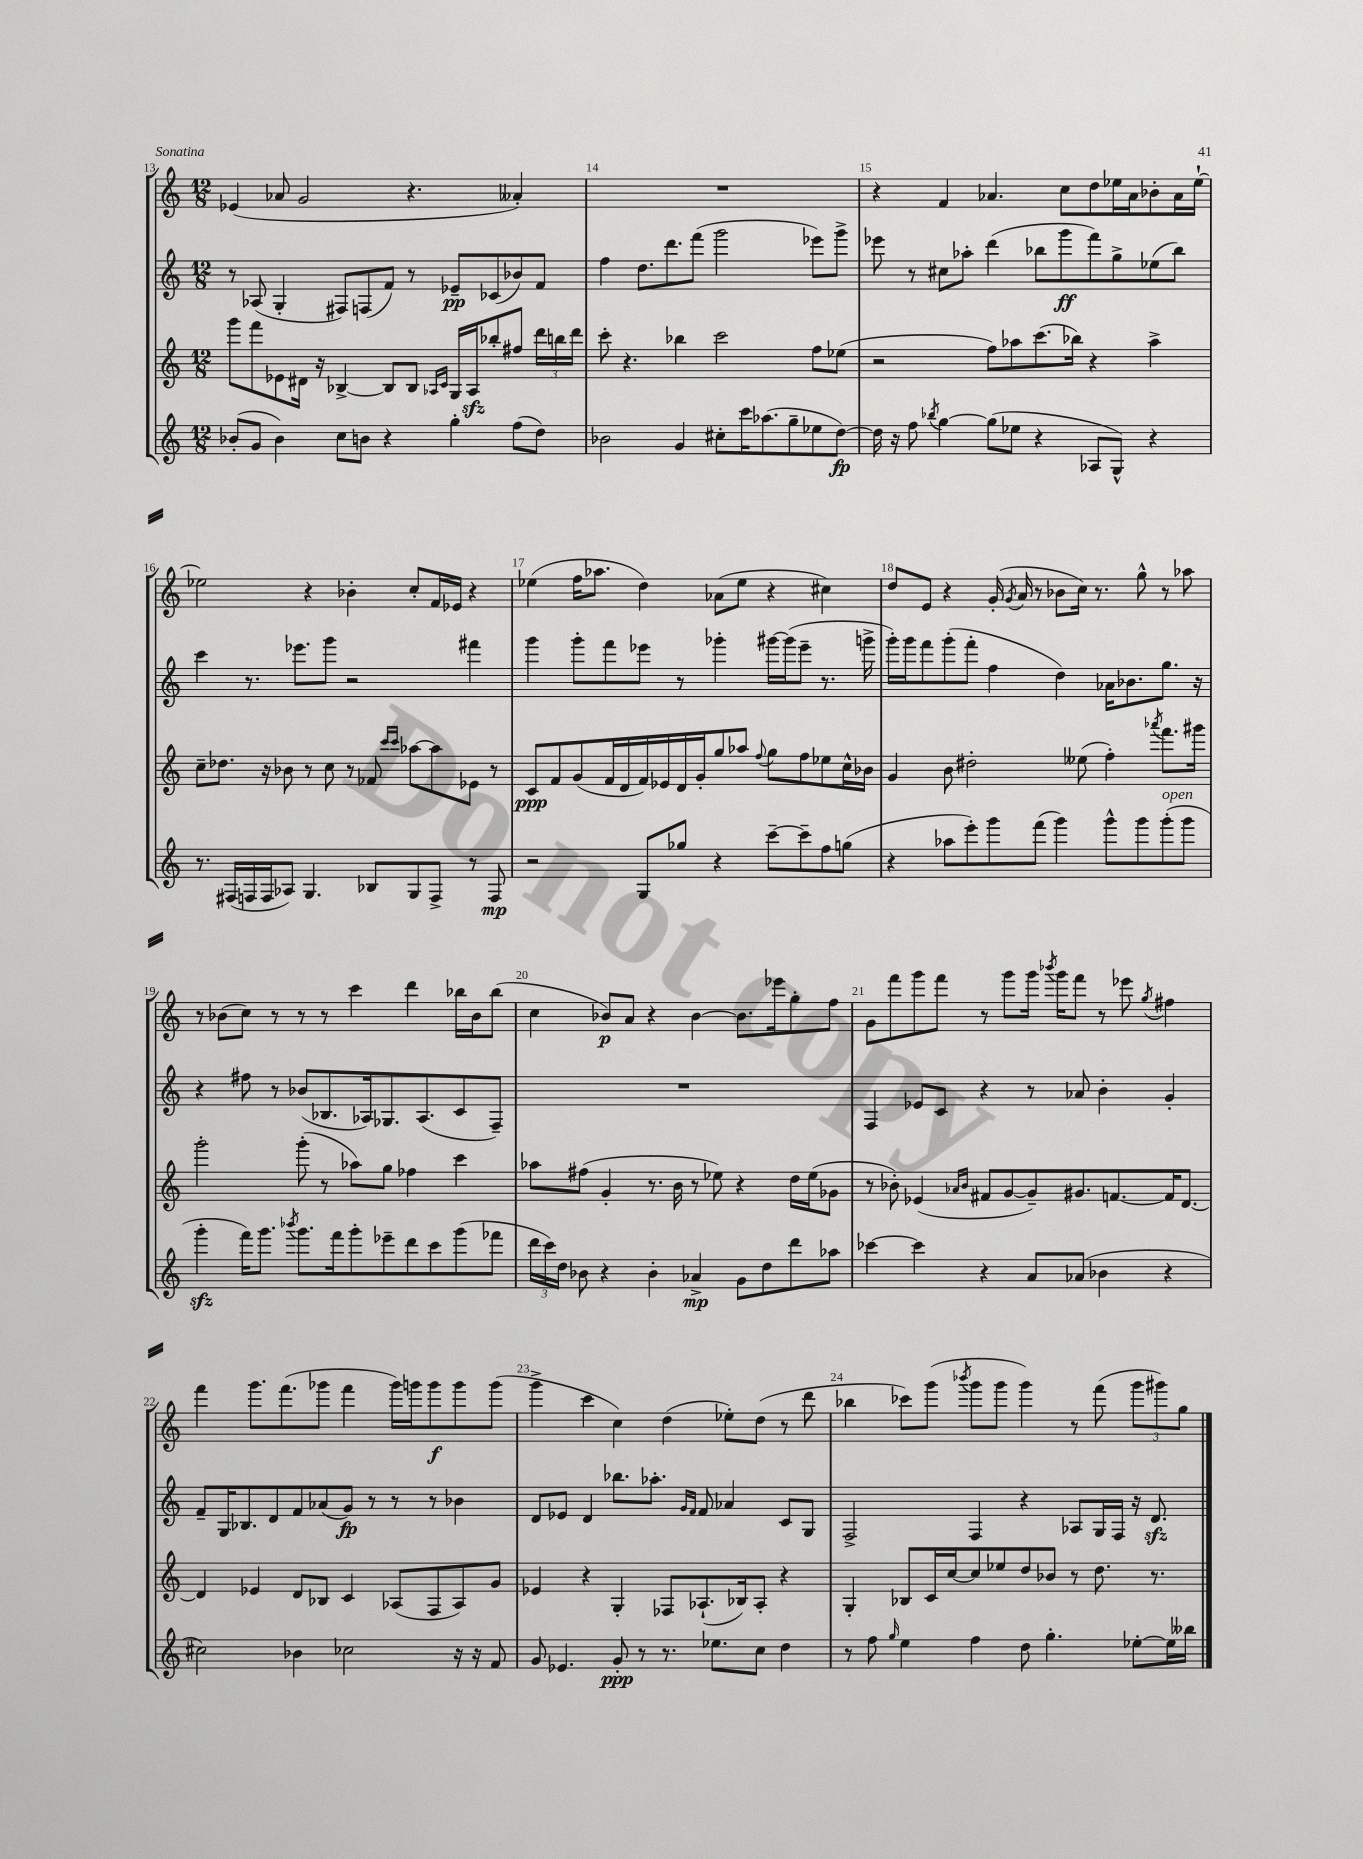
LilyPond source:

<<
\new StaffGroup <<
\new Staff = "s0" {
    \clef treble \key c \major \numericTimeSignature \time 12/8
    \autoBeamOff ees'4( aes'8 g'2 r4. aeses'4-.) |
    R1. |
    r4 f'4 aes'4. c''8[ d''8 ees''16 aes'16 bes'8-. aes'16 ees''16]~-! |
    ees''2 r4 bes'4-. c''8[-. f'16 ees'16] r4 |
    ees''4( f''16[ aes''8.] d''4) aes'8[( ees''8] r4 cis''4) |
    d''8[ e'8] r4 g'16-.( \acciaccatura { g'8 } a'16 r8 bes'8[ c''16]) r8. g''8-^ r8 aes''8 |
    r8 bes'8[( c''8]) r8 r8 r8 c'''4 d'''4 bes''16[ bes'16 bes''8]( |
    c''4 bes'8[\p) a'8] r4 bes'4~ bes'8.[ ees'''16 g''8-. f''8] |
    g'8[ f'''8 g'''8 f'''8] r8 g'''8[ g'''16] \acciaccatura { bes'''8 } g'''16[ f'''8] r8 ees'''8 \acciaccatura { g''8 } fis''4 |
    f'''4 g'''8.[ f'''8.( ges'''8] f'''4 ges'''16[) g'''16 g'''8\f g'''8 g'''8]( |
    g'''4-> c'''4 c''4) d''4( ees''8[-.) d''8]( r8 d'''8 |
    bes''4 ces'''8[) g'''8]( \acciaccatura { bes'''8 } g'''8[ g'''8] g'''4) r8 f'''8( \tuplet 3/2 { g'''8[ gis'''8) g''8] } \bar "|." |
}
\new Staff = "s1" {
    \clef treble \key c \major \numericTimeSignature \time 12/8
    \autoBeamOff r8 aes8( g4-. fis8[) f8( f'8]) r8 ees'8[--\pp ces'8( bes'8) f'8] |
    f''4 d''8.[ d'''8. f'''8]( g'''2 ees'''8[) g'''8]-> |
    ees'''8 r8 cis''8[ aes''8]-. d'''4( bes''8[ g'''8\ff f'''8) g''8-> ees''8( bes''8]) |
    c'''4 r8. ees'''8.[ g'''8] r2 fis'''4 |
    g'''4 g'''8[-. f'''8 ees'''8] r8 ges'''4-. gis'''16[~ gis'''16( ees'''8]-- r8. g'''16-> |
    g'''16[-.) g'''16 f'''8 g'''8-.( f'''8]-. f''4 d''4) aes'16[ bes'8. g''8.] r16 |
    r4 fis''8 r8 bes'8[( bes8. aes16) ges8. aes8.( c'8 f8]--) |
    R1. |
    f4 ees'8[ c'8] r4 r8 aes'8 b'4-. g'4-. |
    f'8[-- g16 bes8. d'8 f'8 aes'8( g'8]\fp) r8 r8 r8 bes'4 |
    d'8[ ees'8] d'4 bes''8.[ aes''8.]-. \grace { g'16[ f'16] } f'8 aes'4 c'8[ g8] |
    f2-> f4 r4 aes8[ g16 f16] r16 d'8.\sfz \bar "|." |
}
\new Staff = "s2" {
    \clef treble \key c \major \numericTimeSignature \time 12/8
    \autoBeamOff g'''8[ f'''8 ees'8 dis'16] r16 bes4~-> bes8[ bes8] \grace { aes16[ c'16] } g16[ aes16\sfz bes''8-. fis''8] \tuplet 3/2 { d'''16[ b''16 d'''16] } |
    c'''8-. r4. bes''4 c'''2 f''8[ ees''8]( |
    r2 f''8[) aes''8 c'''8.( bes''16]) r4 aes''4-> |
    c''8[-- des''8.] r16 bes'8 r8 c''8 r8 fes'8 \grace { c'''16[ c'''16] } aes''8[~ aes''8 ees'8] r8 |
    c'8[\ppp f'8 g'8( f'16 d'16 f'16) ees'16 d'16 g'16-. g''8 aes''8] \appoggiatura { f''8 } g''8[ f''8 ees''8 c''16-^ bes'16] |
    g'4 b'8 dis''2-. eeses''8( f''4-.) \acciaccatura { aes'''8 } f'''8.[ gis'''16] |
    g'''2-. g'''8-.( r8 aes''8[) g''8] fes''4 c'''4 |
    aes''8[ fis''8]( g'4-. r8. b'16 r8 ees''8) r4 d''16[ ees''16( ges'8] |
    r8 bes'8-.) ees'4( \grace { aes'16[ bes'16] } fis'8[ g'8~ g'8--) gis'8. f'8.~ f'16 d'8.]~ |
    d'4 ees'4 d'8[ bes8] c'4 aes8[( f8 aes8) g'8] |
    ees'4 r4 g4-. fes8[ aes8.-!( bes16) aes8]-. r4 |
    g4-. bes8[ c'16 c''16~ c''8 ees''8 d''8 bes'8] r8 d''8. r8. \bar "|." |
}
\new Staff = "s3" {
    \clef treble \key c \major \numericTimeSignature \time 12/8
    \autoBeamOff bes'8[-.( g'8] bes'4) c''8[ b'8] r4 g''4-. f''8[( d''8]) |
    bes'2 g'4 cis''8[-. c'''16 aes''8.( g''8-- ees''8 d''8]~\fp) |
    d''16 r16 f''8 \acciaccatura { bes''8 } g''4~ g''8[( ees''8] r4 aes8[ g8]-^) r4 |
    r8. fis16[( f16 f16 aes8]) g4. bes8[ g8 f8]-> r8 f8\mp |
    r2 g8[ ges''8] r4 c'''8[~-- c'''8-- f''8 g''8]( |
    r4 aes''8[ e'''8-.) g'''8 f'''8]( g'''4) g'''8[-^ g'''8 g'''8-.^\markup { \italic "open" }( g'''8] |
    g'''4-.\sfz f'''16[) g'''8.] \acciaccatura { bes'''8 } g'''8.[ f'''16 g'''8-. ees'''8-- d'''8 c'''8 g'''8( fes'''8] |
    \tuplet 3/2 { d'''16[ c'''16) d''16] } bes'8 r4 bes'4-. aes'4->\mp g'8[ d''8 d'''8 aes''8] |
    ces'''4~ ces'''4 r4 a'8[ aes'8]( bes'4 r4 |
    cis''2) bes'4 ces''2 r16 r16 f'8 |
    g'8 ees'4. g'8-.\ppp r8 r8. ees''8.[ c''8] d''4 |
    r8 f''8 \grace { g''16 } e''4 f''4 d''8 g''4.-. ees''8[~-. ees''16 beses''16] \bar "|." |
}
>>
>>
\layout { \context { \Score currentBarNumber = #13 \override BarNumber.break-visibility = ##(#f #t #t) barNumberVisibility = #all-bar-numbers-visible } }
